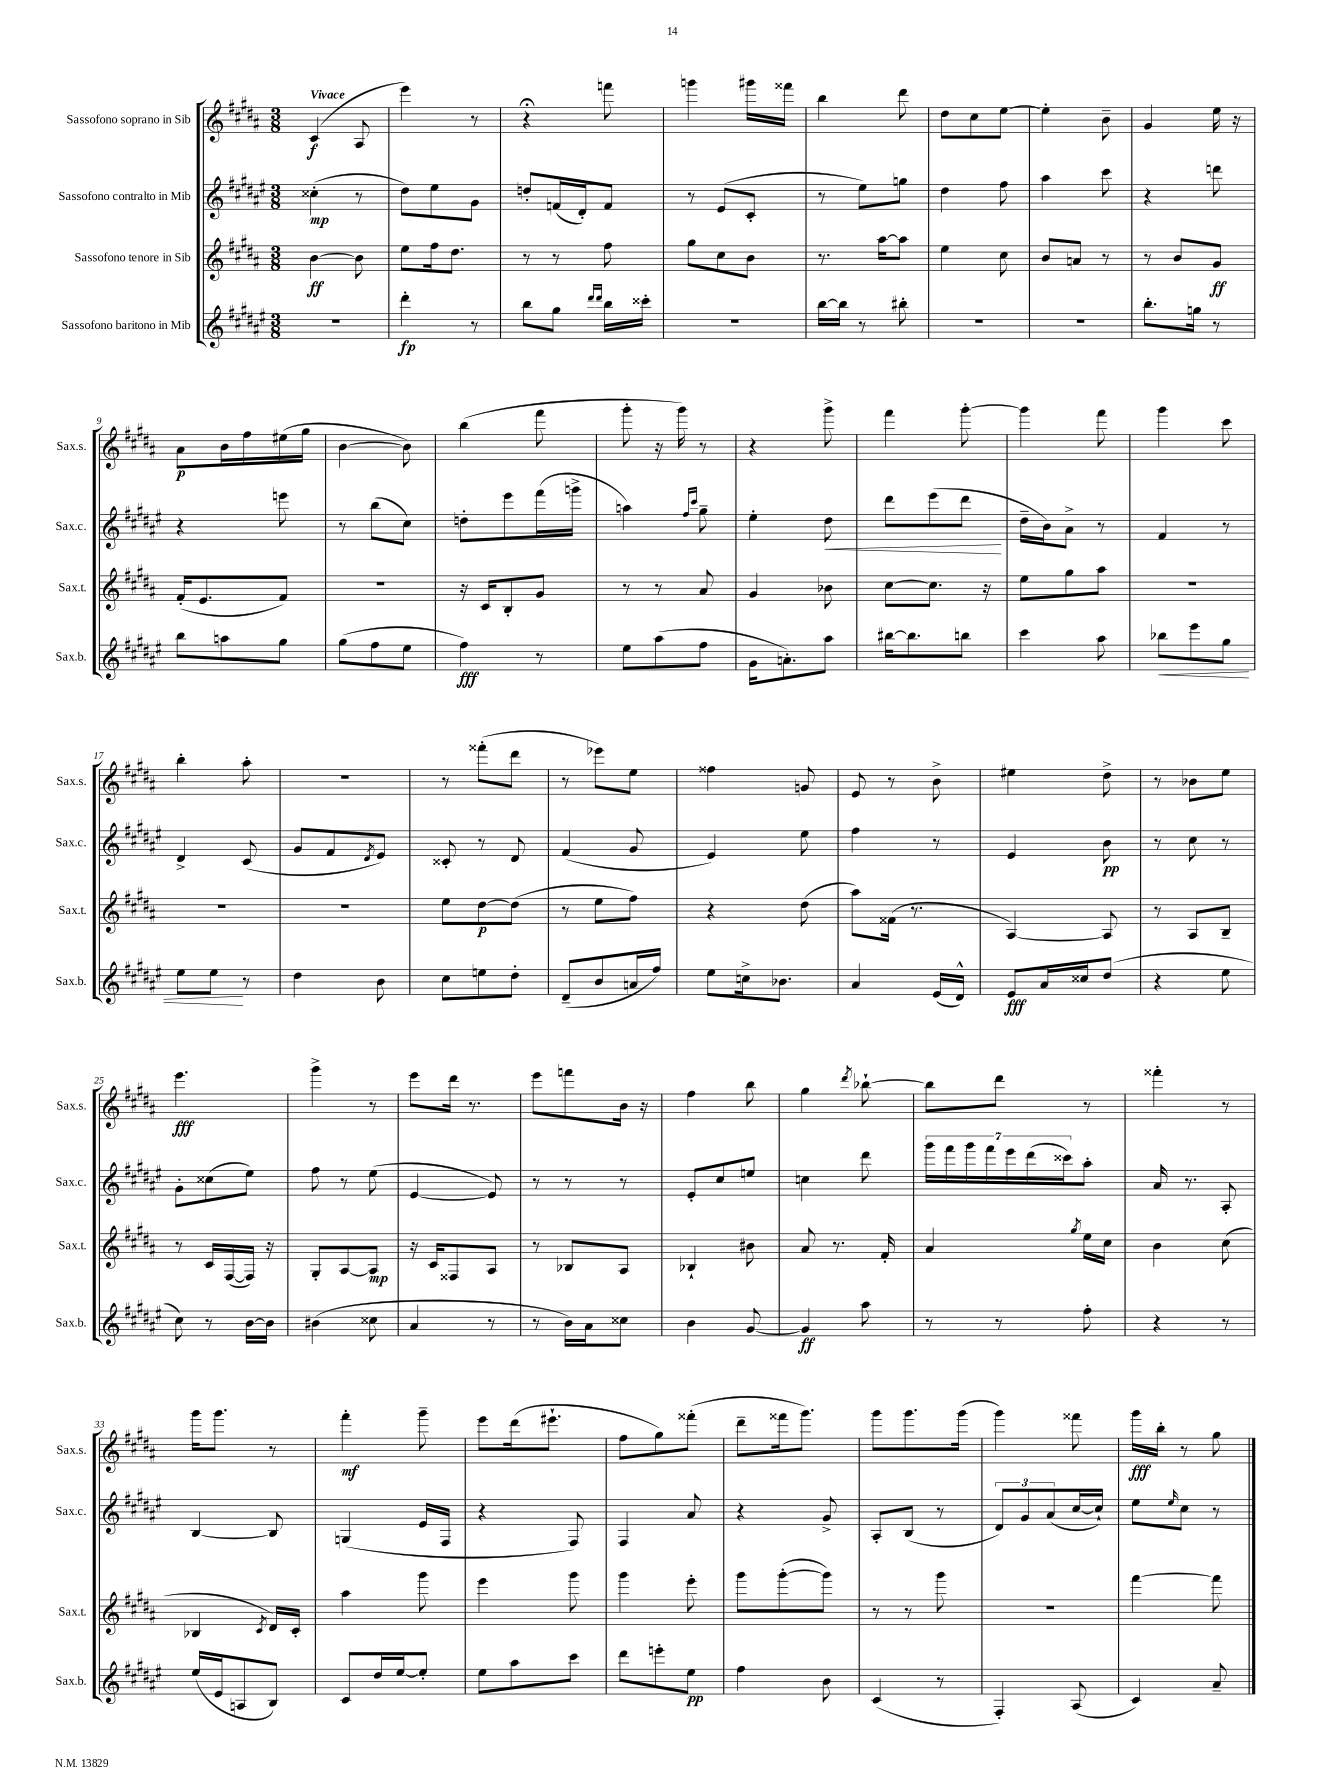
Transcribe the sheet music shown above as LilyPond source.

<<
\new StaffGroup <<
\new Staff = "s0" \with { instrumentName = "Sassofono soprano in Sib" shortInstrumentName = "Sax.s." } {
    \clef treble \key b \major \numericTimeSignature \time 3/8 \tempo "Vivace"
    cis'4\f( ais8 |
    e'''4) r8 |
    r4\fermata f'''8 |
    g'''4 gis'''16 fisis'''16 |
    b''4 dis'''8 |
    dis''8 cis''8 e''8~ |
    e''4-. b'8-- |
    gis'4 e''16 r16 |
    ais'8\p b'16 fis''16 eis''16( gis''16 |
    b'4~ b'8) |
    b''4( fis'''8 |
    gis'''8-. r16 gis'''16) r8 |
    r4 gis'''8-> |
    fis'''4 gis'''8~-. |
    gis'''4 fis'''8 |
    gis'''4 cis'''8 |
    b''4-. ais''8-. |
    R4. |
    r8 fisis'''8-.( dis'''8 |
    r8 ees'''8) e''8 |
    fisis''4 g'8 |
    e'8 r8 b'8-> |
    eis''4 dis''8-> |
    r8 bes'8 e''8 |
    e'''4.\fff |
    gis'''4-> r8 |
    e'''8 dis'''16 r8. |
    e'''8 f'''8 b'16 r16 |
    fis''4 b''8 |
    gis''4 \acciaccatura { dis'''8 } bes''8~-! |
    bes''8 dis'''8 r8 |
    fisis'''4-. r8 |
    gis'''16 gis'''8. r8 |
    fis'''4-.\mf gis'''8-- |
    e'''8 dis'''16( eis'''8.-! |
    fis''8 gis''8) fisis'''8-.( |
    dis'''8-- fisis'''16 gis'''8.) |
    gis'''8 gis'''8. gis'''16( |
    gis'''4) fisis'''8 |
    gis'''16\fff b''16-. r8 gis''8 \bar "|." |
}
\new Staff = "s1" \with { instrumentName = "Sassofono contralto in Mib" shortInstrumentName = "Sax.c." } {
    \clef treble \key fis \major \numericTimeSignature \time 3/8
    cisis''4-.\mp( r8 |
    dis''8) eis''8 gis'8 |
    d''8-. f'16( dis'16-.) f'8 |
    r8 eis'8( cis'8-. |
    r8 eis''8) g''8 |
    dis''4 fis''8 |
    ais''4 cis'''8 |
    r4 d'''8 |
    r4 e'''8 |
    r8 b''8( cis''8) |
    d''8-. eis'''8 fis'''16( g'''16-> |
    a''4) \grace { fis''16 cis'''16 } gis''8-- |
    eis''4-. dis''8\< |
    dis'''8 eis'''8( dis'''8\! |
    dis''16-- b'16) ais'8-> r8 |
    fis'4 r8 |
    dis'4-> cis'8( |
    gis'8 fis'8 \acciaccatura { dis'8 } eis'8) |
    cisis'8-. r8 dis'8 |
    fis'4( gis'8 |
    eis'4) eis''8 |
    fis''4 r8 |
    eis'4 b'8\pp |
    r8 cis''8 r8 |
    gis'8-. cisis''8( eis''8) |
    fis''8 r8 eis''8( |
    eis'4~ eis'8) |
    r8 r8 r8 |
    eis'8-. cis''8 e''8 |
    c''4 dis'''8 |
    \tuplet 7/4 { gis'''16 fis'''16 gis'''16 fis'''16 eis'''16 dis'''16( cisis'''16) } ais''8-. |
    ais'16 r8. ais8-. |
    b4~ b8 |
    g4( eis'16 fis16 |
    r4 fis8) |
    fis4 ais'8 |
    r4 gis'8-> |
    ais8-. b8( r8 |
    \tuplet 3/2 { dis'8) gis'8 ais'8( } cis''16~ cis''16-!) |
    eis''8 \grace { eis''16 } cis''8 r8 \bar "|." |
}
\new Staff = "s2" \with { instrumentName = "Sassofono tenore in Sib" shortInstrumentName = "Sax.t." } {
    \clef treble \key b \major \numericTimeSignature \time 3/8
    b'4~\ff b'8 |
    e''8 fis''16 dis''8. |
    r8 r8 fis''8 |
    gis''8 cis''8 b'8 |
    r8. ais''16~ ais''8 |
    e''4 cis''8 |
    b'8 a'8 r8 |
    r8 b'8 gis'8\ff |
    fis'16-.( e'8. fis'8) |
    R4. |
    r16 cis'16 b8-. gis'8 |
    r8 r8 ais'8 |
    gis'4 bes'8 |
    cis''8~ cis''8. r16 |
    e''8 gis''8 ais''8 |
    R4. |
    R4. |
    R4. |
    e''8 dis''8~\p dis''8( |
    r8 e''8 fis''8) |
    r4 dis''8( |
    ais''8) fisis'16( r8. |
    ais4~) ais8 |
    r8 ais8 b8-- |
    r8 cis'16 fis16~( fis16) r16 |
    gis8-. ais8~ ais8\mp |
    r16 cis'16 fisis8 ais8 |
    r8 bes8 ais8 |
    bes4-! bis'8 |
    ais'8 r8. fis'16-. |
    ais'4 \acciaccatura { gis''8 } e''16 cis''16 |
    b'4 cis''8( |
    bes4 \acciaccatura { cis'8 } dis'16) cis'16-. |
    ais''4 gis'''8 |
    e'''4 gis'''8 |
    gis'''4 e'''8-. |
    gis'''8 gis'''8~-.( gis'''8) |
    r8 r8 gis'''8 |
    R4. |
    fis'''4~ fis'''8 \bar "|." |
}
\new Staff = "s3" \with { instrumentName = "Sassofono baritono in Mib" shortInstrumentName = "Sax.b." } {
    \clef treble \key fis \major \numericTimeSignature \time 3/8
    R4. |
    dis'''4-.\fp r8 |
    b''8 gis''8 \grace { dis'''16 dis'''16 } b''16 cisis'''16-. |
    R4. |
    b''16~ b''16 r8 bis''8-. |
    R4. |
    R4. |
    b''8.-. g''16 r8 |
    b''8 a''8 gis''8 |
    gis''8( fis''8 eis''8 |
    fis''4\fff) r8 |
    eis''8 ais''8( fis''8 |
    gis'16 a'8.-.) ais''8 |
    bis''16~ bis''8. b''8 |
    cis'''4 ais''8 |
    bes''8\< eis'''8 gis''8 |
    eis''8 eis''8\! r8 |
    dis''4 b'8 |
    cis''8 e''8 dis''8-. |
    dis'8--( b'8 a'16 fis''16) |
    eis''8 c''16-> bes'8. |
    ais'4 eis'16( dis'16-^) |
    eis'8\fff ais'16 cisis''16 dis''8( |
    r4 eis''8 |
    cis''8) r8 b'16~ b'16 |
    bis'4( cisis''8 |
    ais'4 r8 |
    r8 b'16) ais'16 cisis''8 |
    b'4 gis'8~ |
    gis'4\ff ais''8 |
    r8 r8 fis''8-. |
    r4 r8 |
    eis''16( eis'16 a8 b8) |
    cis'8 dis''16 eis''16~ eis''8-. |
    eis''8 ais''8 cis'''8 |
    dis'''8 e'''8-. eis''8\pp |
    fis''4 b'8 |
    cis'4( r8 |
    fis4-.) ais8( |
    cis'4) ais'8-- \bar "|." |
}
>>
>>
